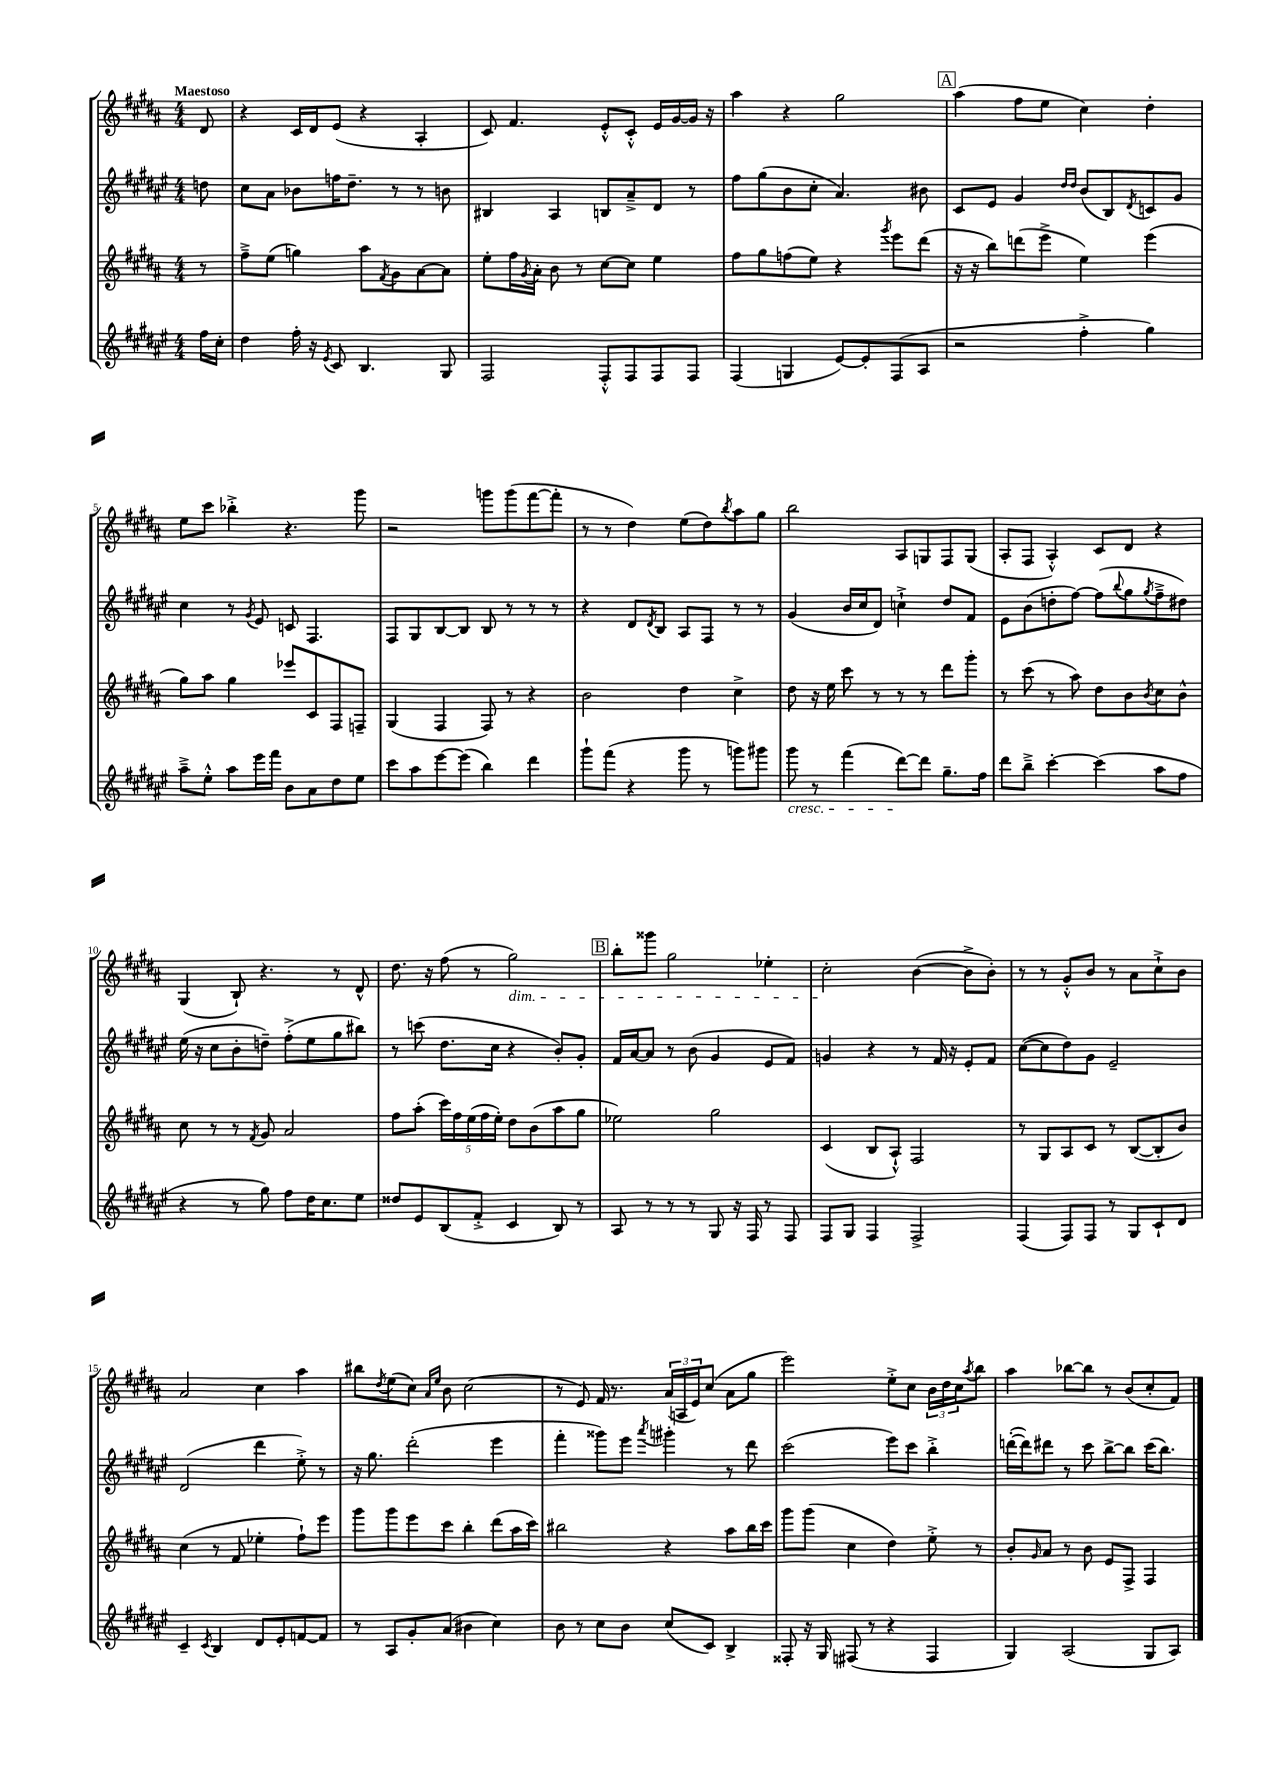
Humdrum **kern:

**kern	**kern	**kern	**kern
*staff4	*staff3	*staff2	*staff1
*clefG2	*clefG2	*clefG2	*clefG2
*k[f#c#g#d#a#e#]	*k[f#c#g#d#a#]	*k[f#c#g#d#a#e#]	*k[f#c#g#d#a#]
*M4/4	*M4/4	*M4/4	*M4/4
16ff#\LL	8r	8dd\	8d#/
16cc#'\JJ	.	.	.
=	=	=	=
4dd#\	8ff#~^\L	8cc#\L	4r
.	(8ee\J	8a#\J	.
16ff#'\	4gg\)	8b-\L	16c#/LL
16r	.	.	16d#/J
8qe#/	.	.	.
8c#/	.	16ff\K	(8e/J
.	.	8.dd#~\J	.
4.B/	8aa#\L	.	4r
.	8qf#/	.	.
.	8g#\	8r	.
.	[8a#\	8r	4A#'/
8G#/	8a#\]J	8b\	.
=	=	=	=
2F#/	8ee'\L	4B#/	8c#/)
.	16ff#\L	.	4.f#/
.	8qg#/	.	.
.	16a#'\JJ	.	.
.	8b\	4A#/	.
.	8r	.	.
8F#'^^/L	[8cc#\L	8B/L	8e'^^/L
8F#/	8cc#\]J	8a#~^/	8c#'^^/J
8F#/	4ee\	8d#/J	16e/LL
.	.	.	[16g#/
8F#/J	.	8r	16g#/]JJ
.	.	.	16r
=	=	=	=
(4F#/	8ff#\L	8ff#\L	4aa#\
.	8gg#\	(8gg#\	.
4G/	(8ff\	8b\	4r
.	8ee\J)	8cc#'\J	.
[8e#/L)	4r	4.a#/)	2gg#\
8e#'/]	.	.	.
.	8qggg#/	.	.
(8F#/	8eee\L	.	.
8A#/J	(8ddd#\J	8b#\	.
=	=	=	=
2r	16r	8c#/L	(4aa#\
.	16r	.	.
.	8bb\L)	8e#/J	.
.	(8ddd\	4g#/	8ff#\L
.	8eee^\J	.	8ee\J
.	.	16qqdd#/LL	.
.	.	16qqdd#/JJ	.
4ff#'^\	4ee\)	(8b/L	4cc#\)
.	.	8B/)	.
.	.	8qd#/	.
4gg#\)	(4eee\	8c/	4dd#'\
.	.	8g#/J	.
=	=	=	=
8aa#~^\L	8gg#\L)	4cc#\	8ee\L
8ee#'^^\J	8aa#\J	.	8ccc#\J
8aa#\L	4gg#\	8r	4bb-'^\
.	.	8qg#/	.
16eee#\L	.	8e#/	.
16fff#\JJ	.	.	.
8b\L	8eee-/L	8c/	4.r
8a#\	8c#/	4.F#/	.
8dd#\	8F#/	.	.
8ee#\J	8F~/J	.	8ggg#\
=	=	=	=
8ccc#\L	(4G#/	8F#/L	2r
8aa#\	.	8G#/	.
[8eee#\	4F#/	[8B/	.
(8eee#\]J	.	8B/]J	.
4bb\)	8F#/)	8B/	8ggg\L
.	8r	8r	(8ggg\
4ddd#\	4r	8r	[8fff#\
.	.	8r	8fff#'\]J
=	=	=	=
8ggg#`\L	2b\	4r	8r
(8fff#\J	.	.	8r
4r	.	8d#/L	4dd#\)
.	.	8qd#/	.
.	.	8B/J	.
8ggg#\	4dd#\	8A#/L	(8ee\L
8r	.	8F#/J	8dd#\)
.	.	.	8qbb/
8ggg\L)	4cc#^\	8r	8aa#\
8ggg#\J	.	8r	8gg#\J
=	=	=	=
8ggg#\	8dd#\	(4g#/	2bb\
8r	16r	.	.
.	16ee\	.	.
(4fff#\	8ccc#\	16b/LL	.
.	.	16cc#/J	.
.	8r	8d#/J)	.
[8ddd#\L)	8r	4cc`^\	8A#/L
8ddd#\]J	8r	.	8G/
8.gg#~\L	8ddd#\L	8dd#/L	8F#/
.	8ggg#'\J	8f#/J	(8G/J
16ff#\Jk	.	.	.
=	=	=	=
8ddd#\L	8r	8e#\L	8A#'/L
8bb~^\J	(8ccc#\	(8b\	8F#/J
[4ccc#'\	8r	8dd'\	4A#'^^/)
.	8aa#\)	[8ff#\J)	.
(4ccc#\]	8dd#\L	(8ff#\]L	8c#/L
.	.	8qqbb/	.
.	8b\	8gg#\	8d#/J
.	8qb/	8qgg#/	.
8aa#\L	8cc#\	8ff#~^\	4r
8ff#\J	8b^^\J	8dd#\J)	.
=	=	=	=
4r	8cc#\	(16ee#\	(4G#/
.	.	16r	.
.	8r	8cc#\L	.
8r	8r	8b'\	8B`/)
.	8qf#/	.	.
8gg#\)	8g#/	8dd~\J)	4.r
8ff#\L	2a#/	(8ff#'^\L	.
16dd#\K	.	8ee#\	.
8.cc#\	.	.	.
.	.	8gg#\	8r
8ee#\J	.	8bb#\J)	8d#^^/
=	=	=	=
8dd##/L	8ff#\L	8r	8.dd#\
8e#/	(8aa#'\J	(8ccc\	.
.	.	.	16r
(8B/	20ccc#\LL)	8.dd#\L	(8ff#\
.	20ff#\	.	.
.	(20ee\	.	.
8f#'^/J	.	.	8r
.	20ff#\	.	.
.	.	16cc#\Jk	.
.	20ee'\JJ)	.	.
4c#/	8dd#\L	4r	2gg#\)
.	(8b\	.	.
8B/)	8aa#\	8b'/L)	.
8r	8gg#\J	8g#'/J	.
=	=	=	=
8A#/	2ee-\)	16f#/LL	8bb'\L
.	.	[16a#/J	.
8r	.	8a#/]J	8ggg##\J
8r	.	8r	2gg#\
8r	.	(8b\	.
8G#/	2gg#\	4g#/	.
16r	.	.	.
16F#/	.	.	.
8r	.	8e#/L	4ee-'\
8F#/	.	8f#/J)	.
=	=	=	=
8F#/L	(4c#/	4g/	2cc#'\
8G#/J	.	.	.
4F#/	8B/L	4r	.
.	8A#`^^/J)	.	.
2F#^/	2F#/	8r	([4b\
.	.	16f#/	.
.	.	16r	.
.	.	8e#'/L	8b^\]L
.	.	8f#/J	8b'\J)
=	=	=	=
(4F#/	8r	([8cc#\L	8r
.	8G#/L	8cc#\]	8r
8F#/L)	8A#/	8dd#\)	8g#'^^/L
8F#/J	8c#/J	8g#\J	8b/J
8r	8r	2e#~/	8r
8G#/L	([8B/L	.	8a#\L
8c#`/	8B'/]	.	8cc#`^\
8d#/J	8b/J)	.	8b\J
=	=	=	=
4c#~/	(4cc#\	(2d#/	2a#/
8qc#/	.	.	.
4B/	8r	.	.
.	8f#/	.	.
8d#/L	4ee-'\	4ddd#\	4cc#\
8e#'/	.	.	.
[8f/	8ff#`\L)	8ee#'^\)	4aa#\
8f/]J	8eee\J	8r	.
=	=	=	=
8r	8ggg#\L	16r	8bb#\L
.	.	8.gg#\	.
.	.	.	8qdd#/
8A#/L	8ggg#\	.	(8ee\
8g#'/	8eee\	(2ddd#'\	8cc#\J)
.	.	.	16qqa#/LL
.	.	.	16qqee/JJ
(8a#/J	8ccc#\J	.	8b\
4b#\	4bb'\	.	(2cc#\
4cc#\)	(8ddd#\L	4eee#\	.
.	16aa#\L	.	.
.	16ccc#\JJ)	.	.
=	=	=	=
8b\	2bb#\	4fff#'\	8r
8r	.	.	8e/)
8cc#\L	.	8ggg##\L)	16f#/
.	.	.	8.r
8b\J	.	8eee#\J	.
.	.	8qaaa#/	.
(8cc#/L	4r	4ggg#'\	(24a#/LL
.	.	.	24A/
.	.	.	24e/J)
8c#/J)	.	.	(8cc#/J
4B^/	8aa#\L	8r	8a#\L
.	16bb#\L	8ddd#\	8gg#\J
.	16ccc#\JJ	.	.
=	=	=	=
8F##'/	8ggg#\L	(2ccc#\	2eee\)
16r	(8ggg#\J	.	.
16G#/	.	.	.
(8F#/	4cc#\	.	.
8r	.	.	.
4r	4dd#\)	8eee#\L)	8ee'^\L
.	.	8ccc#\J	8cc#\J
4F#/	8ee'^\	4bb'^\	24b\LL
.	.	.	24dd#\
.	.	.	24cc#\J
.	.	.	8qaa#/
.	8r	.	8bb\J
=	=	=	=
4G#/)	8b'/L	([16ddd'\LL	4aa#\
.	.	16ddd\]J)	.
.	16qqg#/	.	.
.	8a#/J	8ddd#\J	.
(2A#/	8r	8r	[8bb-\L
.	8b\	8ccc#\	8bb-\]J
.	8e/L	[8bb^\L	8r
.	8F#^/J	8bb\]J	(8b/L
8G#/L	4F#/	(16ccc#\LK	8cc#'/
.	.	8.bb\J)	.
8A#/J)	.	.	8f#/J)
==	==	==	==
*-	*-	*-	*-
